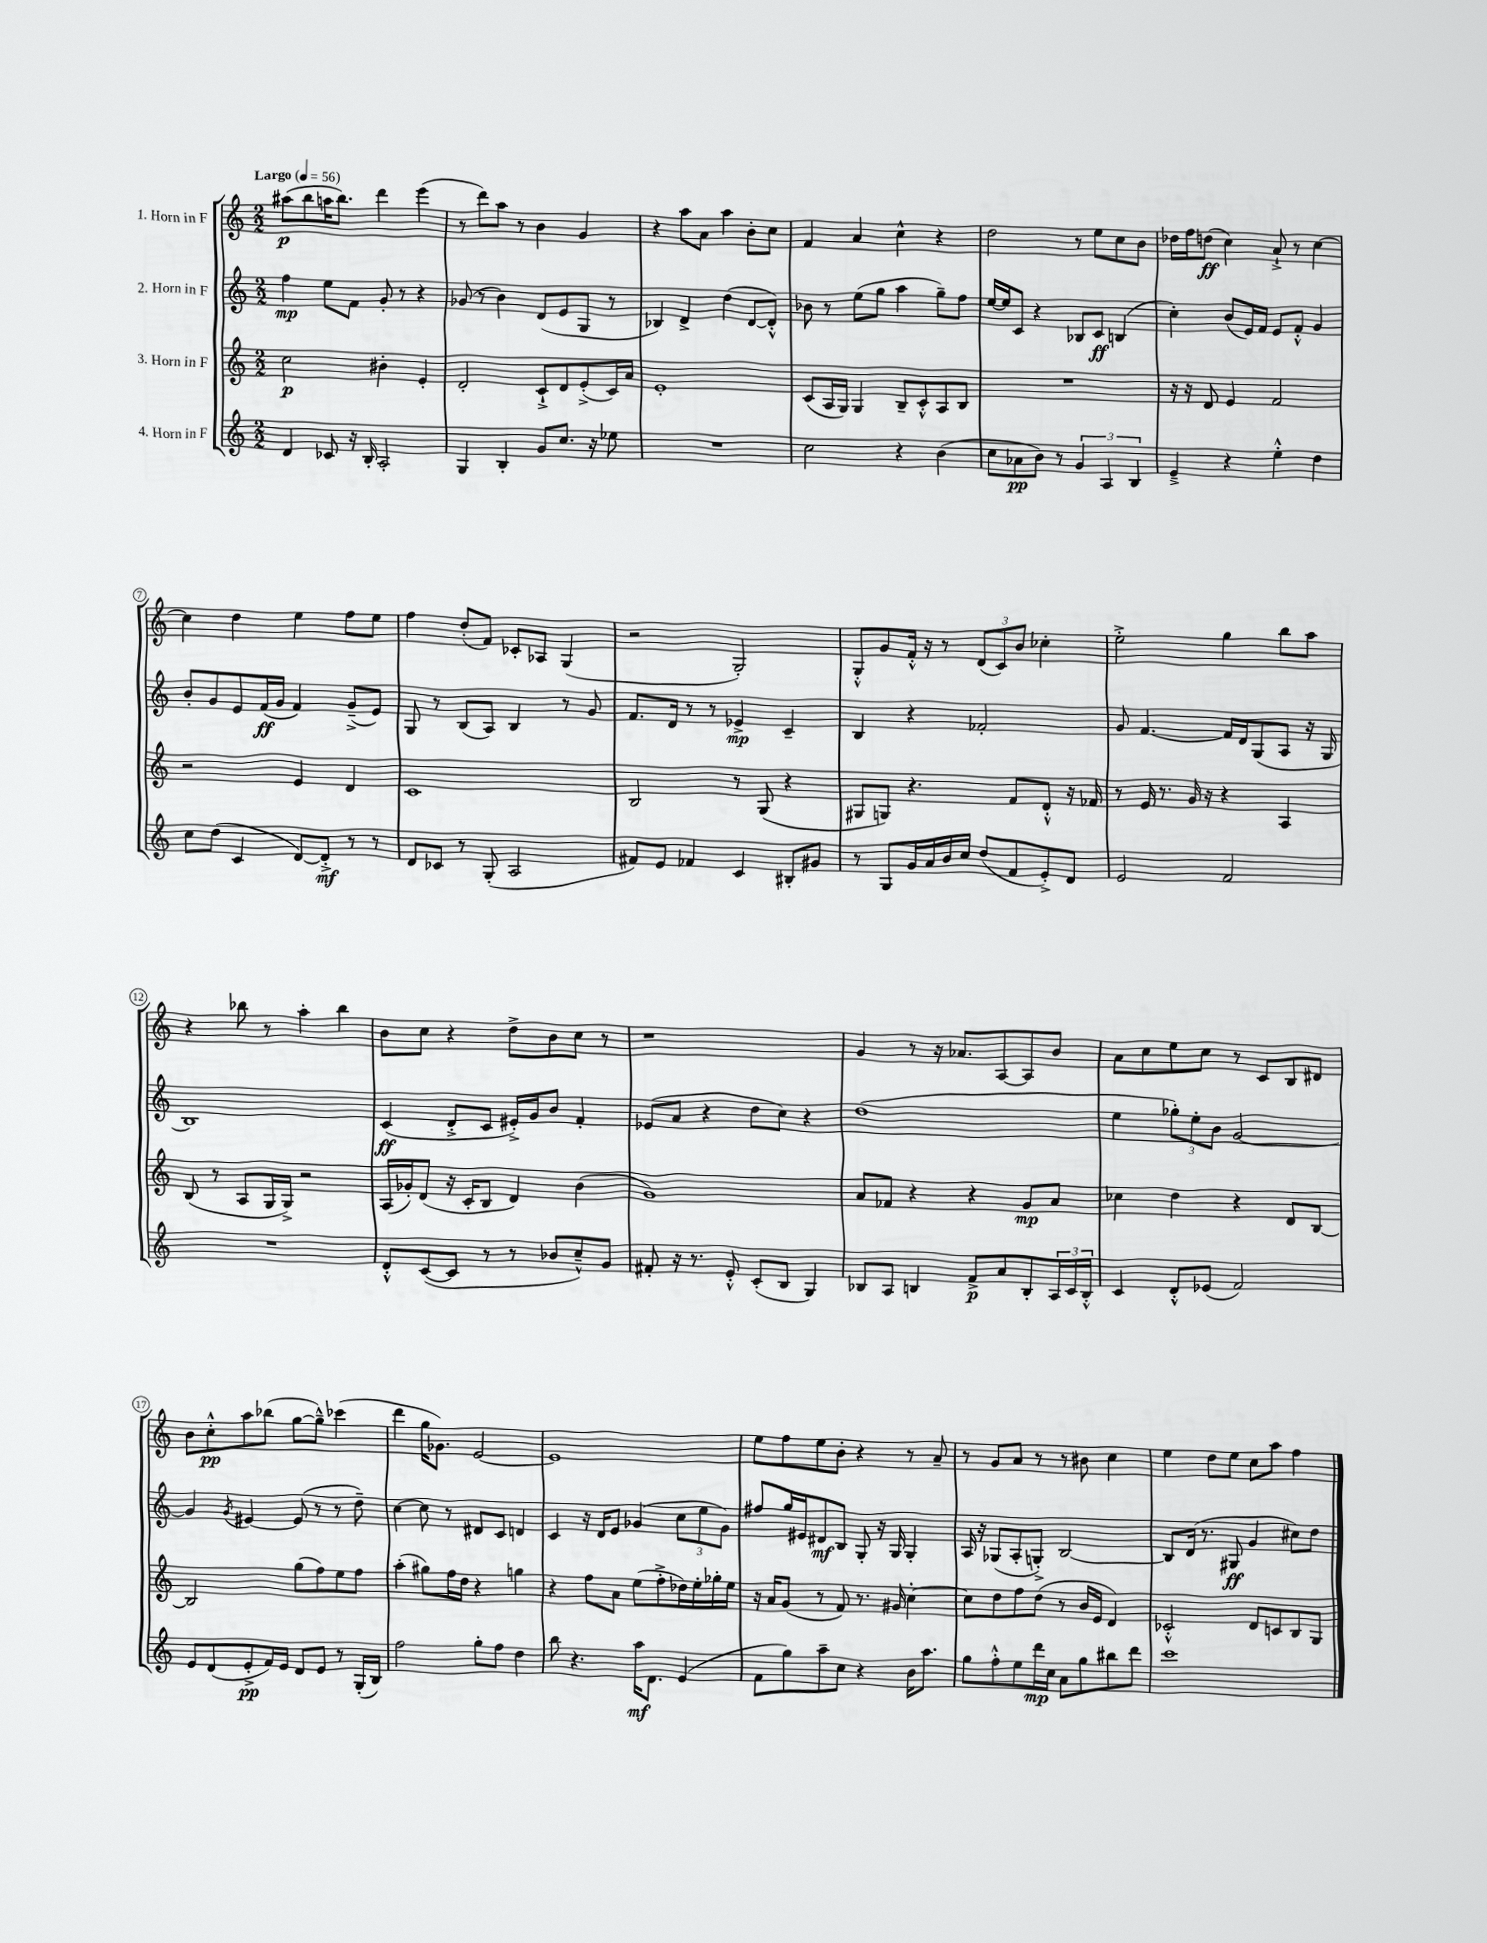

**kern	**kern	**kern	**kern
*staff4	*staff3	*staff2	*staff1
*clefG2	*clefG2	*clefG2	*clefG2
*k[]	*k[]	*k[]	*k[]
*M2/2	*M2/2	*M2/2	*M2/2
*MM56	*MM56	*MM56	*MM56
4d	2cc	4ff	(8aa#
.	.	.	8bb
8c-	.	8ee	16aa
.	.	.	8.bb)
16r	.	8f	.
16B'	.	.	.
2A'	4b#'	8g'	4ddd
.	.	8r	.
.	4e'	4r	(4eee
=	=	=	=
4G	2d'	(8g-	8r
.	.	8r	8ddd)
4B'	.	4b)	8aa
.	.	.	8r
8g	8c`^	(8d	4b
8.cc	8d	8e	.
.	(8e'^	8G	4g
16r	.	.	.
8ee-	16c)	8r	.
.	16a	.	.
=	=	=	=
1r	1e'	4B-)	4r
.	.	4d^	8aa
.	.	.	8a
.	.	(4dd	4aa
.	.	[8d	8b'
.	.	8d'^^])	8cc
=	=	=	=
2cc	(8c	8b-	4f
.	16A	8r	.
.	16G)	.	.
.	4G	(8ee	4a
.	.	8gg	.
4r	8B~	4aa	4cc^^
.	8c'^^	.	.
(4b	8A	8gg~)	4r
.	8B	8ff	.
=	=	=	=
8cc	1r	[16ee	2dd
.	.	16ee]	.
8a-	.	8c	.
8b)	.	4r	.
8r	.	.	.
6g	.	8B-	8r
.	.	8c	8ee
6A	.	.	.
.	.	(4B	8cc
6B	.	.	.
.	.	.	8b
=	=	=	=
4e~^	16r	4cc')	16dd-
.	16r	.	16ff
.	8d	.	(8dd
4r	4e	(8b	4cc)
.	.	16e)	.
.	.	16f	.
4ee'^^	2f	8e	8a`^
.	.	8f'^^	8r
4dd	.	4g	[4cc
=	=	=	=
8cc	2r	8b'	4cc]
(8dd	.	8g	.
4c	.	8e	4dd
.	.	(16f	.
.	.	16g	.
[8d)	4e	4f)	4ee
8d'^]	.	.	.
8r	4d	(8g~^	8ff
8r	.	8e)	8ee
=	=	=	=
8d	1c	8G	4ff
8c-	.	8r	.
8r	.	(8B	(8dd'
(8G'	.	8A)	8f)
2A	.	4B	8c-'
.	.	.	8A-
.	.	8r	(4G
.	.	8g	.
=	=	=	=
8f#)	2B	8.f	2r
8e	.	.	.
.	.	16d	.
4f-	.	8r	.
.	.	8r	.
4c	8r	4e-^	2G')
.	(8G	.	.
8B#'	4r	4c~	.
8g#	.	.	.
=	=	=	=
8r	8G#	4B	8G'^^
8G	8G)	.	8g
16g	4.r	4r	16f'^^
16a	.	.	16r
16b	.	.	8r
16cc	.	.	.
(8dd	.	2f-'	(12d
.	.	.	12c)
8f	8f	.	.
.	.	.	12b
8e'^)	8d'^^	.	4cc-'
8d	16r	.	.
.	16f-	.	.
=	=	=	=
2e	8r	8g	2ee'^
.	16e	[4.f	.
.	8.r	.	.
.	16g	.	.
.	16r	.	.
2f	4r	16f]	4gg
.	.	16d	.
.	.	(8G	.
.	4A	8A	8bb
.	.	16r	8aa
.	.	16G	.
=	=	=	=
1r	(8B	1B)	4r
.	8r	.	.
.	8A	.	8bb-
.	16G	.	8r
.	16G^)	.	.
.	2r	.	4aa'
.	.	.	4bb-
=	=	=	=
8d'^^	(16A	(4c	8b
.	16g-')	.	.
([8c	(8d	.	8cc
8c]	16r	8d'^	4r
.	16c'	.	.
8r	8B	8c	.
8r	4d)	16e#'^)	8dd^
.	.	16g	.
8b-	.	8b	8b
8cc~^^)	(4b	4f'	8cc
8g	.	.	8r
=	=	=	=
8f#'	1g)	(8e-	1r
16r	.	8a	.
8.r	.	.	.
.	.	4r	.
8e'^^	.	.	.
(8c'	.	8dd	.
8B	.	8cc)	.
4G)	.	4r	.
=	=	=	=
8B-	8a	(1dd	4g
8A	8f-	.	.
4B	4r	.	8r
.	.	.	16r
.	.	.	8.a-
8f^	4r	.	.
8a	.	.	[8A
8B'	8g	.	8A]
24A	8a	.	8b
24c	.	.	.
24B'^^	.	.	.
=	=	=	=
4c	4cc-	4ee	8a
.	.	.	8cc
8d'^^	4dd	12gg-')	8ee
.	.	12ee'	.
(8e-	.	.	8cc
.	.	12b	.
2f)	4r	[2g	8r
.	.	.	8c
.	8d	.	8B
.	[8B	.	8d#
=	=	=	=
8e	2B]	4g]	8b
(8d	.	.	8cc'^^
.	.	8qg	.
8e'^	.	[4e#	8aa
16f)	.	.	(8bb-
16e	.	.	.
8d	(8gg	(8e#]	[8gg
8e	8ff)	8r	8gg~^^])
8r	8ee	8r	(4ccc-
(16G'	8ff	8dd~)	.
16B)	.	.	.
=	=	=	=
2ff	(4aa'	[4cc	4ddd
.	8gg#)	8cc]	16gg
.	.	.	8.g-)
.	16ff	8r	.
.	16dd	.	.
8gg'	4r	8d#	[2e
8ff	.	8c	.
4dd	4gg	4d	.
=	=	=	=
8bb	4r	4c	1e]
4.r	.	.	.
.	8ff	16r	.
.	.	16d	.
.	8a	8e	.
16aa	(8ee	(4g-	.
8.d	.	.	.
.	8ff'^	.	.
(4e	16dd-)	12cc	.
.	16ee'	.	.
.	.	12ee	.
.	16gg-'	.	.
.	.	12g-)	.
.	16ee	.	.
=	=	=	=
8f	16r	8ff#	8ee
.	16a	.	.
8gg)	(8g	16gg	8ff
.	.	16e#	.
8aa~	8r	8d#	8ee
8cc	8f)	8B	8b'
4r	8.r	8G'	4r
.	.	16r	.
.	16g#	16G	.
16b	[4cc'	4G'	8r
8.aa	.	.	.
.	.	.	8a~
=	=	=	=
8gg	8cc]	16A	8r
.	.	16r	.
8ff'^^	8dd	(8G-	8g
8ee	8ff	8A'	8a
16ddd	(8dd	8G'^)	8r
16cc	.	.	.
8a	8r	[2B	8r
8gg	16b	.	8b#
.	16e	.	.
8bb#	4d)	.	4cc
8ddd	.	.	.
=	=	=	=
1ccc	2c-'^^	8B]	4ee
.	.	(16d	.
.	.	8.r	.
.	.	.	8dd
.	.	8G#	8ee
.	8d	4g	8cc
.	8c	.	8aa
.	8B	8cc#)	4ff
.	8G	8dd	.
==	==	==	==
*-	*-	*-	*-
